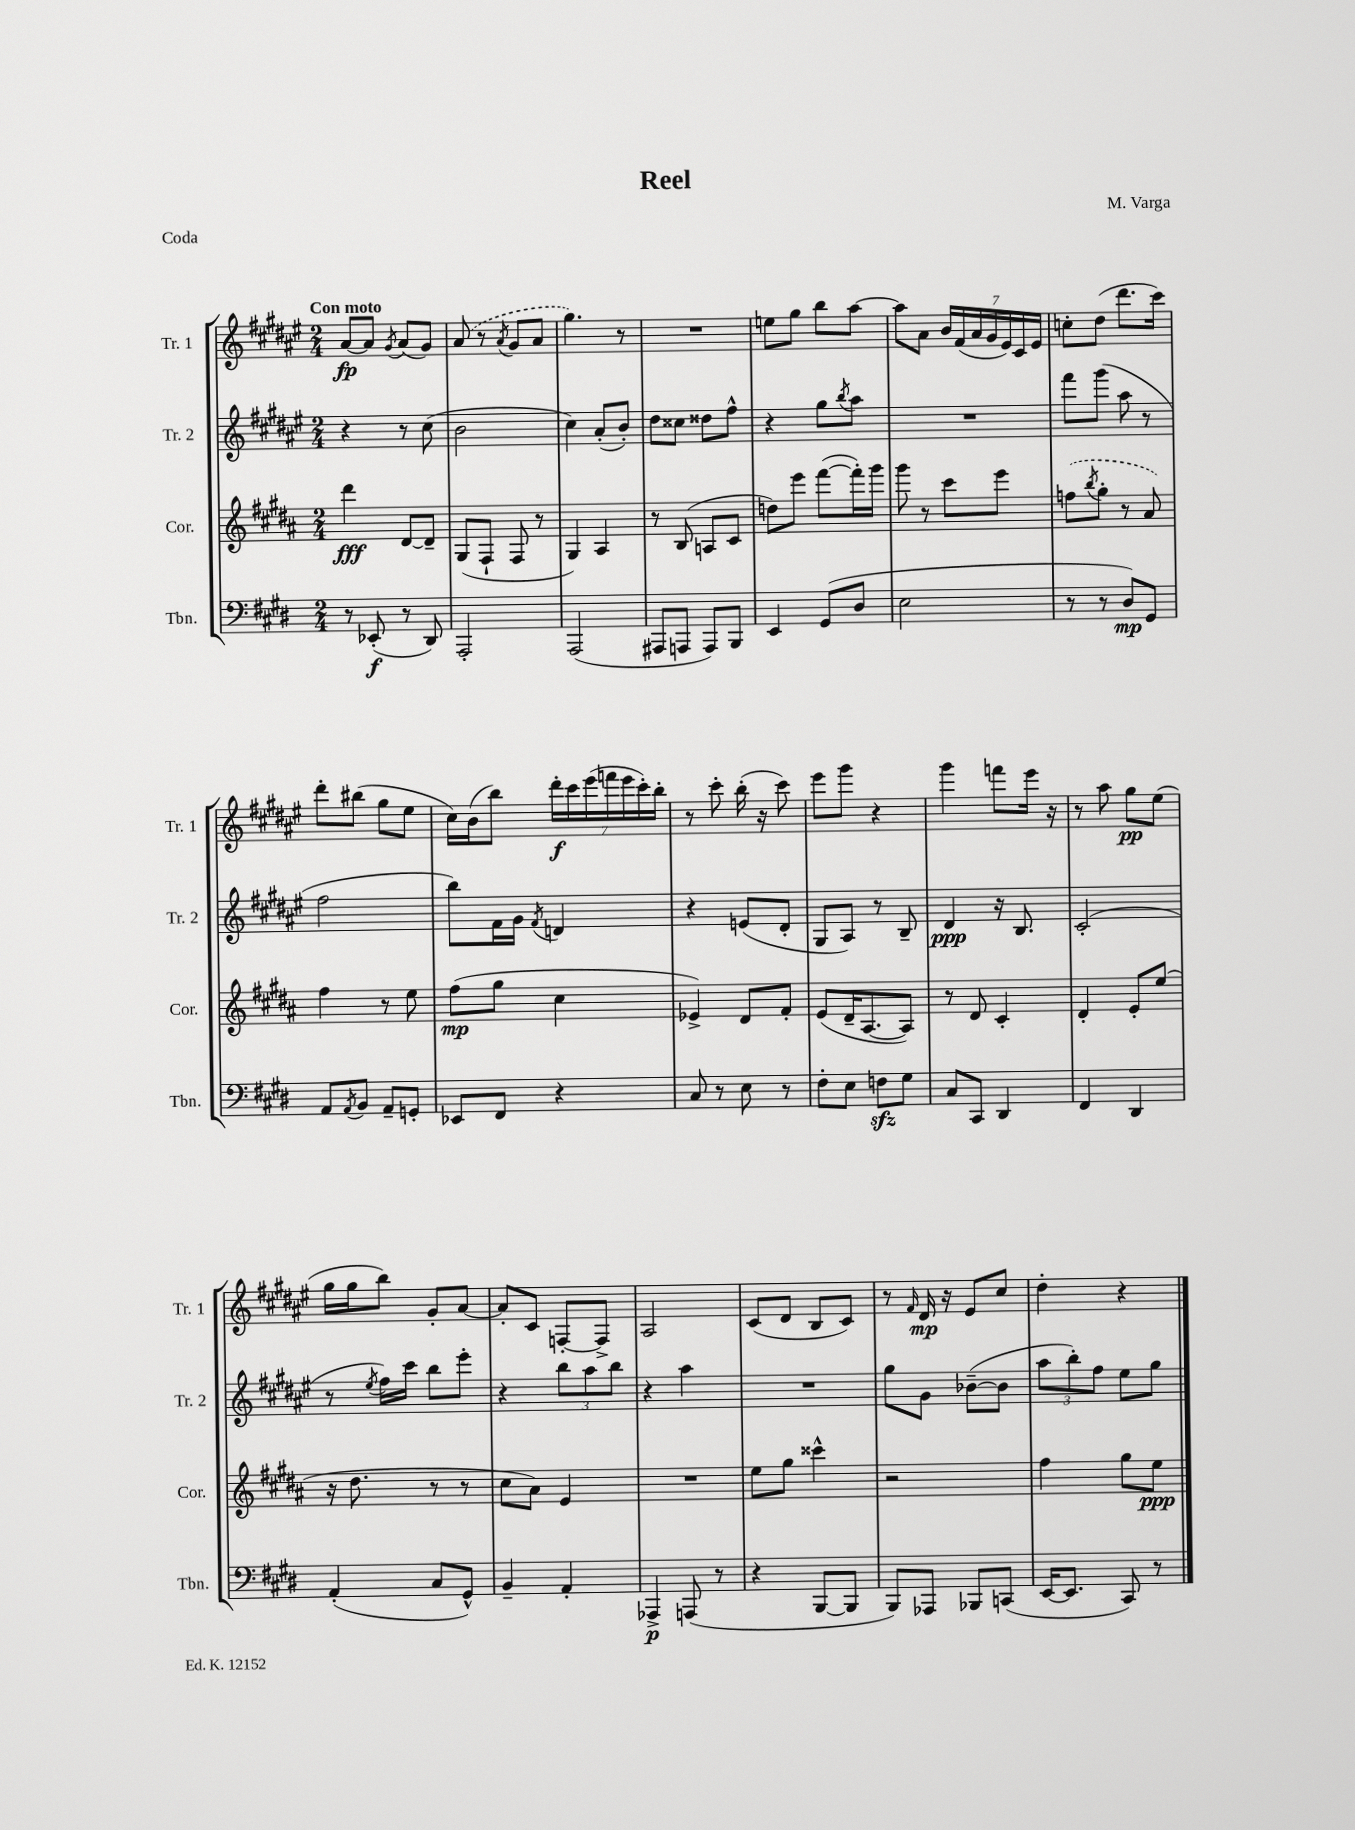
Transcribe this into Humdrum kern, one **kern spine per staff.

**kern	**kern	**kern	**kern
*staff4	*staff3	*staff2	*staff1
*clefF4	*clefG2	*clefG2	*clefG2
*k[f#c#g#d#]	*k[f#c#g#d#a#]	*k[f#c#g#d#a#e#]	*k[f#c#g#d#a#e#]
*M2/4	*M2/4	*M2/4	*M2/4
8r	4ddd#	4r	[8a#
(8EE-'	.	.	8a#]
.	.	.	8qg#
8r	[8d#	8r	(8a#
8DD#)	8d#~]	(8cc#	8g#)
=	=	=	=
2AAA'	(8G#	2b	(8a#
.	8F#`	.	8r
.	.	.	8qa#
.	8F#	.	8g#
.	8r	.	8a#
=	=	=	=
(2AAA	4G#)	4cc#)	4.gg#)
.	4A#	(8a#'	.
.	.	8b')	8r
=	=	=	=
8AAA#	8r	8dd#	2r
8AAA	(8B	8cc##	.
8AAA)	8A	8dd##	.
8BBB	8c#	8ff#^^	.
=	=	=	=
4EE	8dd)	4r	8ee
.	8eee	.	8gg#
(8GG#	([8fff#	8gg#	8bb
.	.	8qbb	.
8D#	16fff#'])	8aa#	[8aa#
.	16ggg#	.	.
=	=	=	=
2E	8ggg#	2r	8aa#]
.	8r	.	8a#
.	8ccc#	.	28b
.	.	.	(28f#
.	.	.	28a#
.	.	.	28g#
.	8eee	.	.
.	.	.	28e#)
.	.	.	28c#
.	.	.	28e#
=	=	=	=
8r	(8ff	8fff#	8cc'
.	8qbb	.	.
8r	8gg#'	(8ggg#	(8dd#
8D#)	8r	8aa#	8.ddd#
8GG#	8a#)	8r	.
.	.	.	16ccc#)
=	=	=	=
8AA	4ff#	2ff#	8ddd#'
8qAA	.	.	.
8BB	.	.	(8bb#
8AA~	8r	.	8gg#
8GG'	8ee	.	8ee#
=	=	=	=
8EE-	(8ff#	8bb)	16cc#)
.	.	.	(16b
8FF#	8gg#	16f#	8bb)
.	.	16g#	.
.	.	8qf#	.
4r	4cc#	4d	28ddd#'
.	.	.	28ccc#
.	.	.	(28eee#
.	.	.	28fff
.	.	.	28eee#
.	.	.	28ccc#')
.	.	.	28bb'
=	=	=	=
8C#	4e-^)	4r	8r
8r	.	.	8ccc#'
8E	8d#	(8e	(16bb'
.	.	.	16r
8r	8f#'	8d#'	8ccc#)
=	=	=	=
8F#'	(8e	8G#	8eee#
8E	16d#~	8A#)	8ggg#
.	[8.A#	.	.
8F	.	8r	4r
8G#	8A#])	8B~	.
=	=	=	=
8C#	8r	4d#	4ggg#
8CC#	8d#	.	.
4DD#	4c#'	16r	8fff
.	.	8.B	.
.	.	.	16eee#
.	.	.	16r
=	=	=	=
4FF#	4d#'	(2c#'	8r
.	.	.	8aa#
4DD#	8e'	.	8gg#
.	(8ee	.	(8ee#
=	=	=	=
(4AA'	16r	8r	16gg#
.	8.dd#	.	16gg#
.	.	8qee#	.
.	.	16ff#)	8bb)
.	.	16ccc#	.
8C#	8r	8bb	8g#'
8GG#^^)	8r	8eee#'	[8a#
=	=	=	=
4BB~	8cc#	4r	8a#']
.	8a#)	.	8c#
4AA'	4e	12bb	[8F'
.	.	12aa#	.
.	.	.	8F^]
.	.	12bb	.
=	=	=	=
4AAA-^	2r	4r	2A#
(8AAA	.	4aa#	.
8r	.	.	.
=	=	=	=
4r	8ee	2r	(8c#
.	8gg#	.	8d#
[8BBB	4ccc##^^	.	8B
8BBB]	.	.	8c#)
=	=	=	=
8BBB)	2r	8gg#	8r
.	.	.	16qqf#
8AAA-	.	8g#	16d#
.	.	.	16r
8BBB-	.	([8b-~	8e#
(8CC	.	8b-]	8cc#
=	=	=	=
[16EE	4ff#	12aa#	4dd#'
8.EE]	.	.	.
.	.	12bb')	.
.	.	12ff#	.
8CC#)	8gg#	8ee#	4r
8r	8ee	8gg#	.
==	==	==	==
*-	*-	*-	*-
